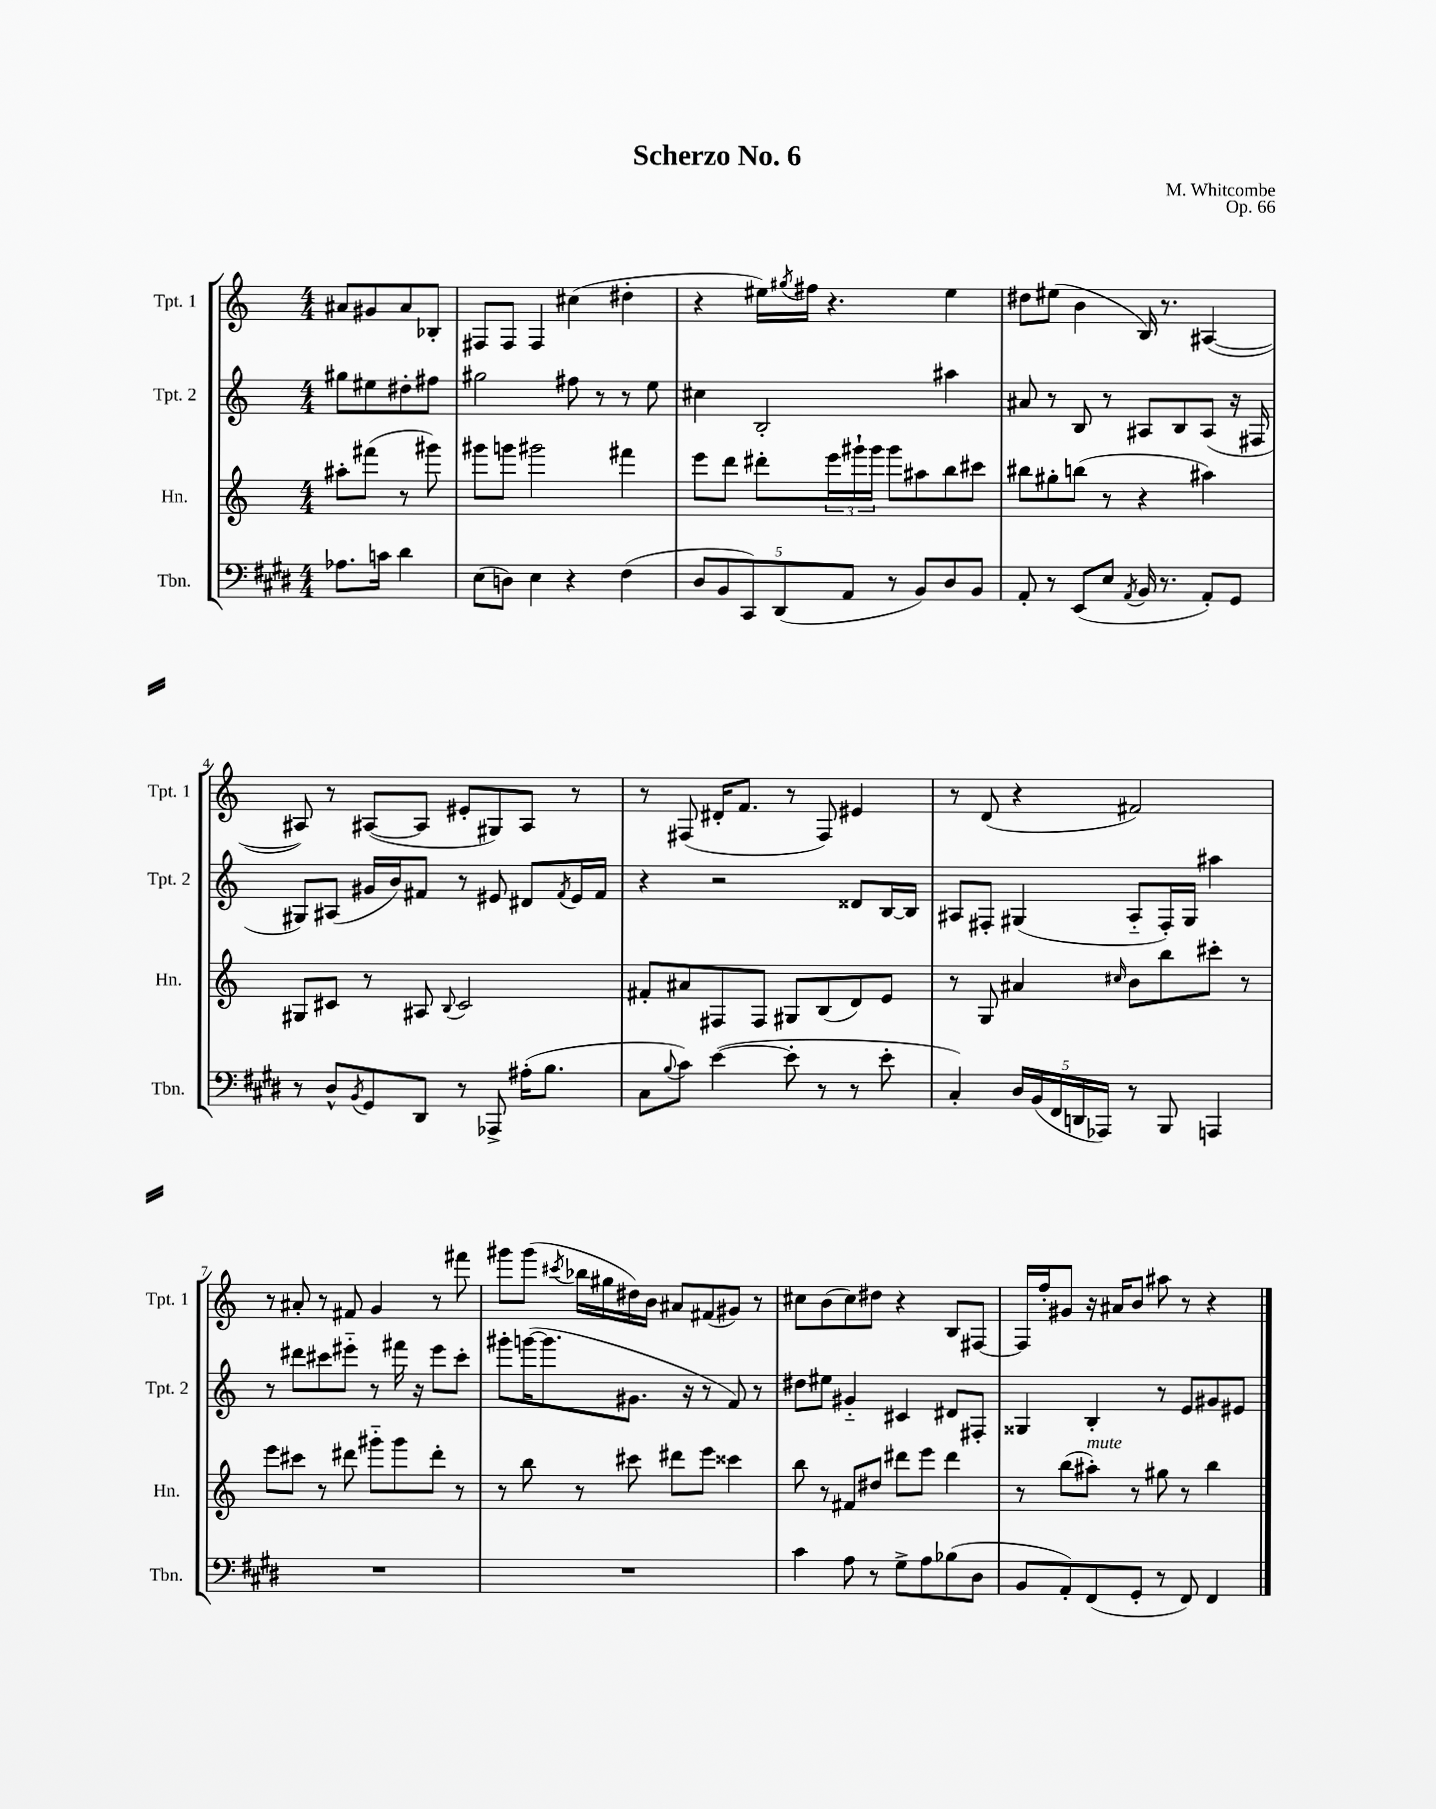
\header { title = "Scherzo No. 6" composer = "M. Whitcombe" opus = "Op. 66" }
<<
\new StaffGroup <<
\new Staff = "s0" \with { instrumentName = "Tpt. 1" shortInstrumentName = "Tpt. 1" } {
    \clef treble \key c \major \numericTimeSignature \time 4/4 \partial 2
    ais'8 gis'8 ais'8 bes8-. |
    fis8 fis8 fis4 cis''4( dis''4-. |
    r4 eis''16) \acciaccatura { gis''8 } fis''16 r4. eis''4 |
    dis''8 eis''8( b'4 b16) r8. ais4~( |
    ais8) r8 ais8~( ais8 eis'8-. gis8) ais8 r8 |
    r8 fis8( dis'16-. f'8. r8 fis8) eis'4 |
    r8 d'8( r4 fis'2) |
    r8 ais'8-. r8 fis'8 g'4 r8 fis'''8 |
    gis'''8 gis'''8( \acciaccatura { cis'''8 } bes''16 gis''16 dis''16) b'16 ais'8 fis'8( gis'8) r8 |
    cis''8 b'8( cis''8) dis''8 r4 b8 fis8~ |
    fis16 f''16-. gis'8 r16 ais'16 b'8 ais''8 r8 r4 \bar "|." |
}
\new Staff = "s1" \with { instrumentName = "Tpt. 2" shortInstrumentName = "Tpt. 2" } {
    \clef treble \key c \major \numericTimeSignature \time 4/4 \partial 2
    gis''8 eis''8 dis''8-. fis''8 |
    gis''2 fis''8 r8 r8 e''8 |
    cis''4 b2-. ais''4 |
    ais'8 r8 b8 r8 ais8 b8 ais8( r16 fis16 |
    gis8) ais8( gis'16 b'16) fis'8 r8 eis'8 dis'8 \acciaccatura { fis'8 } eis'16 fis'16 |
    r4 r2 disis'8 b16~ b16 |
    ais8 fis8-. gis4( ais8-_ fis16-.) gis16 ais''4 |
    r8 dis'''8 cis'''8 eis'''8-_ r8 fis'''16 r16 eis'''8 cis'''8-. |
    gis'''8-. g'''16~( g'''8. gis'8. r16 r8 f'8) r8 |
    dis''8 eis''8 gis'4-_ cis'4 dis'8 fis8-. |
    gisis4 b4-. r8 e'8 gis'8 eis'8 \bar "|." |
}
\new Staff = "s2" \with { instrumentName = "Hn." shortInstrumentName = "Hn." } {
    \clef treble \key c \major \numericTimeSignature \time 4/4 \partial 2
    ais''8-. fis'''8( r8 gis'''8) |
    gis'''8 g'''8 gis'''2 fis'''4 |
    e'''8 d'''8 dis'''8-. \tuplet 3/2 { e'''16 gis'''16-! gis'''16 } gis'''8 ais''8 b''8 cis'''8 |
    bis''8 gis''8-. b''8( r8 r4 ais''4) |
    gis8 cis'8 r8 ais8 \appoggiatura { b8 } cis'2 |
    fis'8-. ais'8 fis8 fis8 gis8 b8( d'8) e'8 |
    r8 g8 ais'4 \grace { cis''16 } b'8 b''8 cis'''8-. r8 |
    e'''8 cis'''8 r8 dis'''8 gis'''8-_ gis'''8 dis'''8-. r8 |
    r8 b''8 r8 cis'''8 dis'''8 e'''8 cisis'''4 |
    b''8 r8 fis'8 dis''8 dis'''8 e'''8 dis'''4 |
    r8 b''8( ais''8-.^\markup { \italic "mute" }) r8 gis''8 r8 b''4 \bar "|." |
}
\new Staff = "s3" \with { instrumentName = "Tbn." shortInstrumentName = "Tbn." } {
    \clef bass \key e \major \numericTimeSignature \time 4/4 \partial 2
    aes8. c'16 dis'4 |
    e8( d8) e4 r4 fis4( |
    \tuplet 5/4 { dis8 b,8 cis,8) dis,8( a,8 } r8 b,8) dis8 b,8 |
    a,8-. r8 e,8( e8 \acciaccatura { a,8 } b,16 r8. a,8-.) gis,8 |
    r8 dis8-^ \acciaccatura { b,8 } gis,8 dis,8 r8 aes,,8-> ais16-.( b8. |
    cis8 \appoggiatura { b8 } cis'8) e'4~( e'8-. r8 r8 e'8-. |
    cis4-.) \tuplet 5/4 { dis16 b,16( fis,16 d,16 aes,,16) } r8 b,,8 a,,4 |
    R1 |
    R1 |
    cis'4 a8 r8 gis8-> a8 bes8( dis8 |
    b,8 a,8-.) fis,8( gis,8-. r8 fis,8) fis,4 \bar "|." |
}
>>
>>
